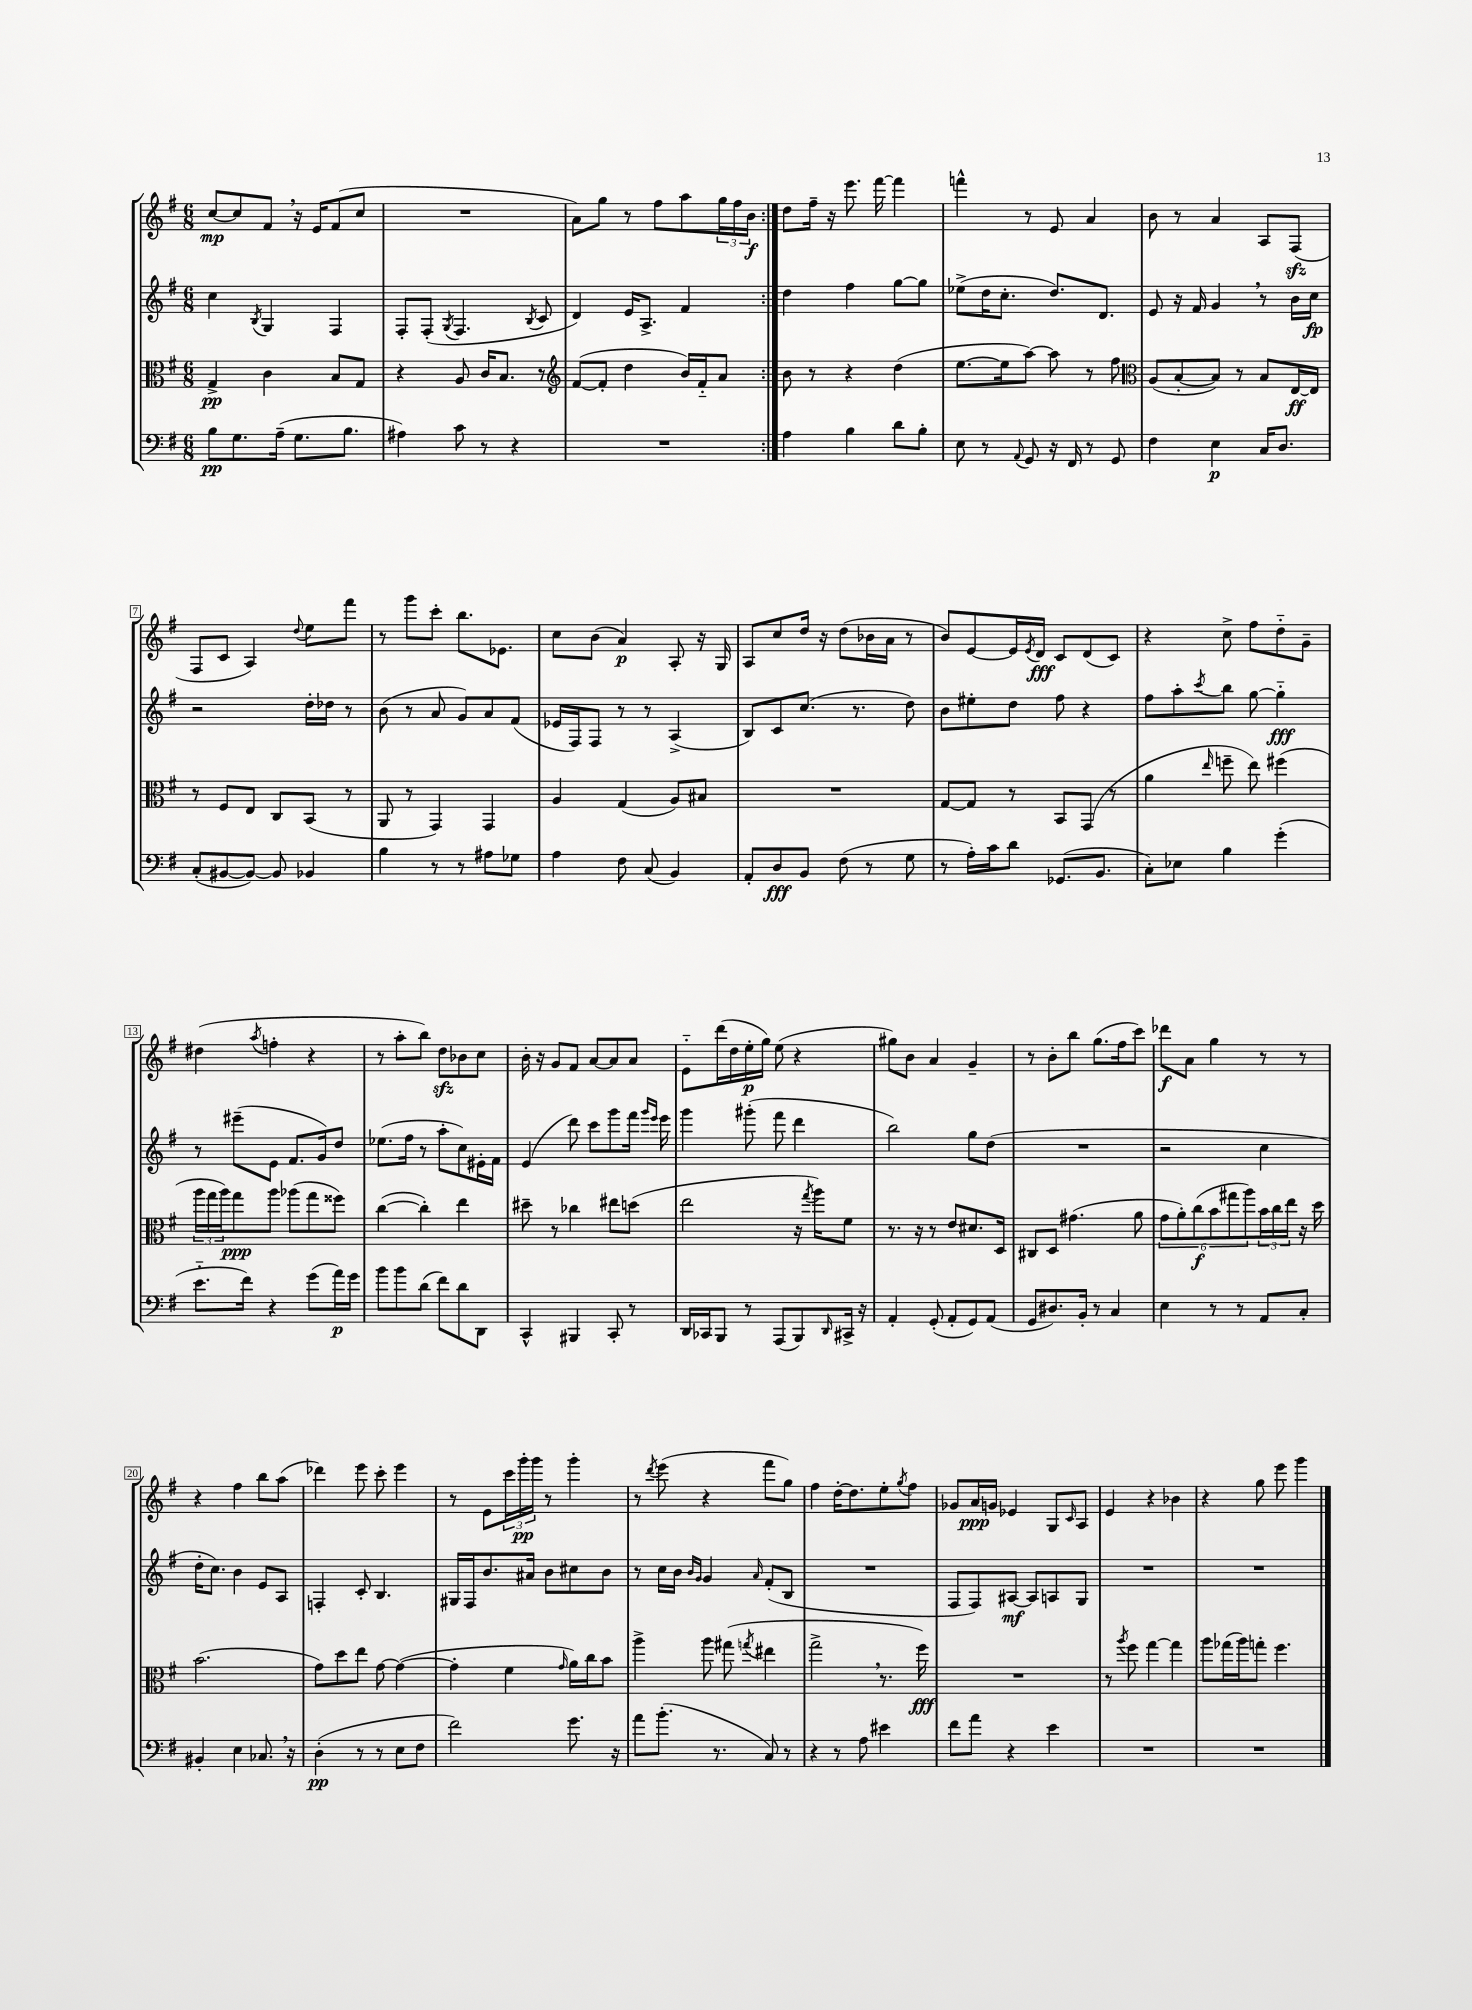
<<
\new StaffGroup <<
\new Staff = "s0" {
    \clef treble \key g \major \numericTimeSignature \time 6/8
    \repeat volta 2 { c''8~\mp c''8 fis'8 \breathe r16 e'16 fis'8( c''8 |
    R2. |
    a'8) g''8 r8 fis''8 a''8 \tuplet 3/2 { g''16 fis''16 b'16\f } | }
    d''8 fis''16-- r16 e'''8. fis'''16~ fis'''4 |
    f'''4-^ r8 e'8 a'4 |
    b'8 r8 a'4 a8 fis8\sfz( |
    fis8 c'8 a4) \appoggiatura { d''8 } e''8 fis'''8 |
    r8 g'''8 c'''8-. b''8. ees'8. |
    c''8 b'8( a'4\p) a8-. r16 g16 |
    a8 c''8 d''16 r16 d''8( bes'16 a'16 r8 |
    b'8) e'8~ e'16 \acciaccatura { e'8 } d'16\fff c'8 d'8( c'8) |
    r4 c''8-> fis''8 d''8-_ g'8-- |
    dis''4( \acciaccatura { a''8 } f''4-. r4 |
    r8 a''8-. b''8) d''8\sfz bes'8 c''8 |
    b'16-. r16 g'8 fis'8 a'8~ a'8 a'8 |
    e'8-_ d'''16( d''16 e''16-.\p g''16) e''8( r4 |
    gis''8) b'8 a'4 g'4-- |
    r8 b'8-. b''8 g''8.( fis''16 c'''8) |
    des'''8\f a'8 g''4 r8 r8 |
    r4 fis''4 b''8 a''8( |
    des'''4) e'''8 c'''8-. e'''4 |
    r8 e'8 \tuplet 3/2 { c'''16 g'''16-.\pp g'''16 } r8 g'''4-. |
    r8 \acciaccatura { d'''8 } e'''8( r4 fis'''8 g''8) |
    fis''4 d''16~-. d''8. e''8-. \acciaccatura { g''8 } fis''8 |
    ges'8 a'16\ppp g'16 ees'4 g8 \grace { c'16 } a8 |
    e'4 r4 bes'4 |
    r4 g''8 e'''8 g'''4 \bar "|." |
}
\new Staff = "s1" {
    \clef treble \key g \major \numericTimeSignature \time 6/8
    \repeat volta 2 { c''4 \acciaccatura { b8 } g4 fis4 |
    fis8-. fis8-.( \acciaccatura { g8 } fis4. \acciaccatura { b8 } c'8 |
    d'4) e'16 a8.-> fis'4 | }
    d''4 fis''4 g''8~ g''8 |
    ees''8->( d''16 c''8.-. d''8.) d'8. |
    e'8 r16 fis'16 g'4 \breathe r8 b'16 c''16\fp |
    r2 d''16-. des''16 r8 |
    b'8( r8 a'8 g'8) a'8 fis'8( |
    ees'16 fis16) fis8 r8 r8 a4->( |
    b8) c'8 c''8.( r8. d''8) |
    b'8 eis''8-. d''8 fis''8 r4 |
    fis''8 a''8-. \acciaccatura { c'''8 } b''8 g''8~ g''4-_\fff |
    r8 eis'''8--( e'8 fis'8. g'16) d''8 |
    ees''8.( fis''16 r8 a''8-. c''8) eis'16-. fis'16 |
    e'4( d'''8) c'''8 g'''8 fis'''16 \grace { g'''16 e'''16 } e'''16 |
    g'''4 gis'''8-.( fis'''8 d'''4 |
    b''2) g''8 d''8( |
    R2. |
    r2 c''4 |
    d''16-. c''8.) b'4 e'8 a8 |
    f4-. c'8-. b4. |
    gis16 fis16 b'8. ais'16 b'8 cis''8 b'8 |
    r8 c''16 b'16 \grace { b'16 g'16 } g'4 \grace { a'16 } fis'8-.( b8 |
    R2. |
    fis8 fis8) ais8~\mf ais8 a8 g8 |
    R2. |
    R2. \bar "|." |
}
\new Staff = "s2" {
    \clef alto \key g \major \numericTimeSignature \time 6/8
    \repeat volta 2 { g4->\pp c'4 b8 g8 |
    r4 a8 c'16 b8. r8 |
    \clef treble fis'8~( fis'8-. d''4 b'16) fis'16-_ a'8 | }
    b'8 r8 r4 d''4( |
    e''8.~ e''16 a''8~) a''8 r8 fis''8 |
    \clef alto a8( b8~-. b8) r8 b8 e16~\ff e16 |
    r8 fis8 e8 c8 b,8( r8 |
    a,8 r8 g,4) g,4 |
    a4 g4( a8) bis8 |
    R2. |
    g8~ g8 r8 b,8 g,8( r8 |
    a'4 \grace { e''16 } f''8-- e''8) fis''4( |
    \tuplet 3/2 { a''16 g''16 a''16) } g''8\ppp a''8 aes''8( g''8 fisis''8) |
    c''4~( c''4-.) e''4 |
    dis''8-- r8 ces''4 eis''8 d''8( |
    e''2 r16 \acciaccatura { g''8 } a''16) fis'8 |
    r8. r16 r8 e'8 dis'8. d16 |
    cis8 d8 gis'4.( a'8 |
    \tuplet 6/4 { g'8 a'8-.) c''8\f( b'8 gis''8 a''8) } \tuplet 3/2 { b'16 c''16 e''16 } r16 d''16 |
    b'2.( |
    g'8) d''8 e''8 g'8~ g'4~( |
    g'4-. fis'4 \grace { g'16 } a'16) c''16 b'8 |
    a''4-> a''8 gis''8( \acciaccatura { g''8 } eis''4 |
    g''2-> \breathe r8. fis''16\fff) |
    R2. |
    r8 \acciaccatura { a''8 } fis''8 g''4~ g''4 |
    a''8 ges''16( a''16) g''8-. fis''4. \bar "|." |
}
\new Staff = "s3" {
    \clef bass \key g \major \numericTimeSignature \time 6/8
    \repeat volta 2 { b8\pp g8. a16--( g8. b8. |
    ais4) c'8 r8 r4 |
    R2. | }
    a4 b4 d'8 b8-. |
    e8 r8 \appoggiatura { a,8 } g,8 r16 fis,16 r8 g,8 |
    fis4 e4\p c16 d8. |
    c8-.( bis,8~ bis,8~) bis,8 bes,4 |
    b4 r8 r8 ais8 ges8 |
    a4 fis8 c8( b,4) |
    a,8-. d8\fff b,8 fis8( r8 g8 |
    r8 a16-.) c'16 d'8 ges,8.( b,8. |
    c8-.) ees8 b4 g'4-.( |
    e'8.-_ fis'16) r4 g'8( a'16\p) g'16 |
    b'8 b'8 d'8( fis'8) d'8 d,8 |
    c,4-^ bis,,4 c,8-. r8 |
    d,16 ces,16 b,,8 r8 a,,8( b,,8) \grace { d,16 } cis,16-> r16 |
    a,4-. g,8-.( a,8-. g,8) a,8( |
    g,8 dis8.) b,16-. r8 c4 |
    e4 r8 r8 a,8 c8-. |
    bis,4-. e4 ces8. \breathe r16 |
    d4-.\pp( r8 r8 e8 fis8 |
    fis'2) g'8. r16 |
    a'8 b'8.-.( r8. c8) r8 |
    r4 r8 a8 eis'4 |
    fis'8 a'8 r4 e'4 |
    R2. |
    R2. \bar "|." |
}
>>
>>
\layout { \context { \Score \override BarNumber.stencil = #(make-stencil-boxer 0.1 0.3 ly:text-interface::print) } }
